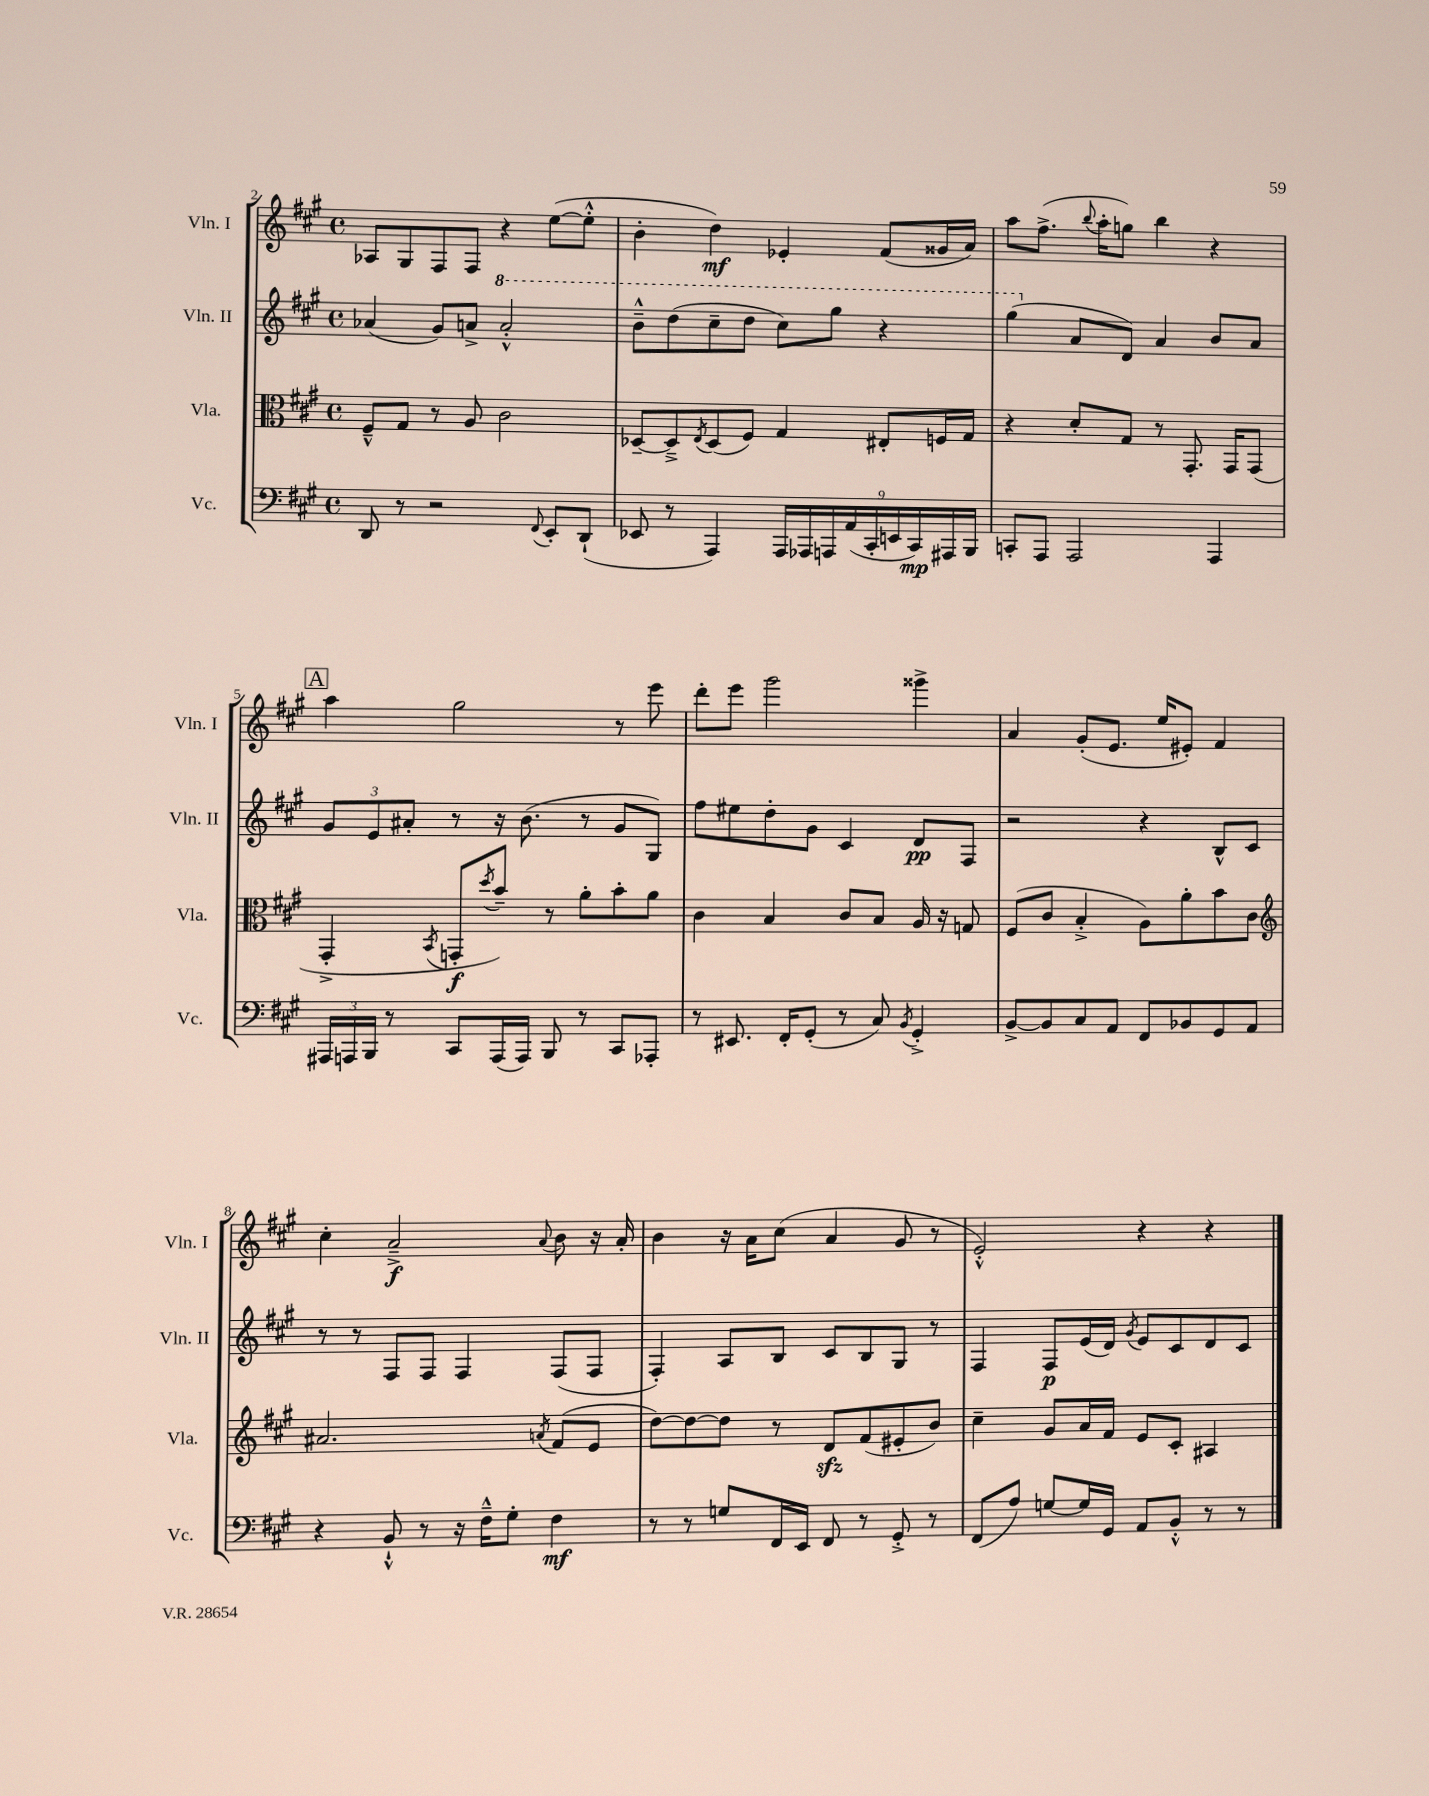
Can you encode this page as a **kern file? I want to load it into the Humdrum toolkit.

**kern	**dynam	**kern	**dynam	**kern	**dynam	**kern	**dynam
*part4	*part4	*part3	*part3	*part2	*part2	*part1	*part1
*staff4	*staff4	*staff3	*staff3	*staff2	*staff2	*staff1	*staff1
*I"Vc.	*	*I"Vla.	*	*I"Vln. II	*	*I"Vln. I	*
*I'Vc.	*	*I'Vla.	*	*I'Vln. II	*	*I'Vln. I	*
*clefF4	*	*clefC3	*	*clefG2	*	*clefG2	*
*k[f#c#g#]	*	*k[f#c#g#]	*	*k[f#c#g#]	*	*k[f#c#g#]	*
*M4/4	*	*M4/4	*	*M4/4	*	*M4/4	*
*met(c)	*	*met(c)	*	*met(c)	*	*met(c)	*
=2	=2	=2	=2	=2	=2	=2	=2
8DD/	.	8F#~^^/L	.	(4a-X/	.	8A-X/L	.
8r	.	8G#/J	.	.	.	8G#/	.
2r	.	8r	.	8g#/L)	.	8F#/	.
.	.	8A/	.	8an^/J	.	8F#/J	.
*	*	*	*	*8va	*	*	*
.	.	2c#\	.	2aa'^^/	.	4r	.
8qqFF#/	.	.	.	.	.	.	.
8EE'/L	.	.	.	.	.	([8ee\L	.
(8DD`/J	.	.	.	.	.	8ee'^^\J]	.
=3	=3	=3	=3	=3	=3	=3	=3
8EE-X/	.	[8D-X~/L	.	8bb~^^\L	.	4b'\	.
8r	.	8D-~^/]	.	(8ddd\	.	.	.
.	.	8qE/	.	.	.	.	.
4AAA/)	.	(8D-/	.	8ccc#~\	.	4dd\)	mf
.	.	8F#/J)	.	8ddd\J	.	.	.
18AAA/LL	.	4G#/	.	8ccc#\L)	.	4e-X'/	.
18AAA-X/	.	.	.	.	.	.	.
18AAAn/	.	.	.	.	.	.	.
.	.	.	.	8ggg#\J	.	.	.
(18AA/	.	.	.	.	.	.	.
18CC#'/	.	.	.	.	.	.	.
.	.	8E#X'/L	.	4r	.	(8f#/L	.
18EEn/	.	.	.	.	.	.	.
18CC#/)	mp	.	.	.	.	.	.
.	.	16Fn/L	.	.	.	16g##X/L	.
18AAA#X/	.	.	.	.	.	.	.
.	.	16G#/JJ	.	.	.	16a/JJ)	.
18BBB/JJ	.	.	.	.	.	.	.
=4	=4	=4	=4	=4	=4	=4	=4
8CCn'/L	.	4r	.	(4ggg#\	.	8aa\L	.
8AAA/J	.	.	.	.	.	(8.ff#^\J	.
*	*	*	*	*X8va	*	*	*
2AAA/	.	8d'/L	.	8a/L	.	.	.
.	.	.	.	.	.	8qqbb/	.
.	.	.	.	.	.	16aa'\KL	.
.	.	8G#/J	.	8d/J)	.	8ggn\J)	.
.	.	8r	.	4a/	.	4bb\	.
.	.	8.GG#'/	.	.	.	.	.
4AAA/	.	.	.	8b/L	.	4r	.
.	.	16GG#/KL	.	.	.	.	.
.	.	(8GG#/J	.	8a/J	.	.	.
!!LO:LB:g=z
!!LO:REH:place=s1:t=A
=5	=5	=5	=5	=5	=5	=5	=5
24AAA#X/LL	.	4GG#'^/	.	12g#/L	.	4aa\	.
24AAAn/	.	.	.	.	.	.	.
24BBB/JJ	.	.	.	12e/	.	.	.
8r	.	.	.	.	.	.	.
.	.	.	.	12a#X'/J	.	.	.
.	.	8qBB/	.	.	.	.	.
8CC#/L	.	8GGn'/L	f	8r	.	2gg#\	.
.	.	8qdd/	.	.	.	.	.
(16AAA/L	.	8b~/J)	.	16r	.	.	.
16AAA/JJ)	.	.	.	(8.b\	.	.	.
8BBB/	.	8r	.	.	.	.	.
8r	.	8a'\L	.	8r	.	.	.
8CC#/L	.	8b'\	.	8g#/L	.	8r	.
8AAA-X'/J	.	8a\J	.	8G#/J)	.	8eee\	.
=6	=6	=6	=6	=6	=6	=6	=6
8r	.	4c#\	.	8ff#\L	.	8ddd'\L	.
8.EE#X/	.	.	.	8ee#X\	.	8eee\J	.
.	.	4B/	.	8dd'\	.	2ggg#\	.
16FF#'/KL	.	.	.	.	.	.	.
(8GG#'/J	.	.	.	8g#\J	.	.	.
8r	.	8c#/L	.	4c#/	.	.	.
8C#/)	.	8B/J	.	.	.	.	.
8qBB/	.	.	.	.	.	.	.
4GG#'^/	.	16A/	.	8d/L	pp	4ggg##X^\	.
.	.	16r	.	.	.	.	.
.	.	8Gn/	.	8F#/J	.	.	.
=7	=7	=7	=7	=7	=7	=7	=7
[8BB^/L	.	(8F#/L	.	2r	.	4a/	.
8BB/]	.	8c#/J	.	.	.	.	.
8C#/	.	4B'^/	.	.	.	(8g#'/L	.
8AA/J	.	.	.	.	.	8.e/J	.
8FF#/L	.	8A\L)	.	4r	.	.	.
.	.	.	.	.	.	16ee/KL	.
8BB-X/	.	8a'\	.	.	.	8e#X'/J)	.
8GG#/	.	8b\	.	8B^^/L	.	4f#/	.
8AA/J	.	8c#\J	.	8c#/J	.	.	.
!!LO:LB:g=z
=8	=8	=8	=8	=8	=8	=8	=8
*	*	*clefG2	*	*	*	*	*
4r	.	2.a#X/	.	8r	.	4cc#'\	.
.	.	.	.	8r	.	.	.
8BB`^^/	.	.	.	8F#/L	.	2a~^/	f
8r	.	.	.	8F#/J	.	.	.
16r	.	.	.	4F#/	.	.	.
16F#~^^\KL	.	.	.	.	.	.	.
8G#'\J	.	.	.	.	.	.	.
.	.	8qan/	.	.	.	8qqa/	.
4F#\	mf	(8f#/L	.	(8F#/L	.	8b\	.
.	.	8e/J	.	8F#/J	.	16r	.
.	.	.	.	.	.	16a'/	.
=9	=9	=9	=9	=9	=9	=9	=9
8r	.	[8dd\L)	.	4F#'/)	.	4b\	.
8r	.	8dd\_	.	.	.	.	.
8Gn/L	.	8dd\J]	.	8A/L	.	16r	.
.	.	.	.	.	.	16a\KL	.
16FF#/L	.	8r	.	8B/J	.	(8cc#\J	.
16EE/JJ	.	.	.	.	.	.	.
8FF#/	.	8dzz/L	.	8c#/L	.	4a/	.
8r	.	(8f#/	.	8B/	.	.	.
8GG#'^/	.	8e#X'/	.	8G#/J	.	8g#/	.
8r	.	8b/J)	.	8r	.	8r	.
=10	=10	=10	=10	=10	=10	=10	=10
(8FF#/L	.	4cc#~\	.	4F#/	.	2e'^^/)	.
8A/J)	.	.	.	.	.	.	.
[8Gn/L	.	8g#/L	.	8F#/L	p	.	.
16G/L]	.	16a/L	.	(16e/L	.	.	.
16GG#/JJ	.	16f#/JJ	.	16d/JJ)	.	.	.
.	.	.	.	8qg#/	.	.	.
8AA/L	.	8e/L	.	8e/L	.	4r	.
8BB'^^/J	.	8c#'/J	.	8c#/	.	.	.
8r	.	4A#X/	.	8d/	.	4r	.
8r	.	.	.	8c#/J	.	.	.
==	==	==	==	==	==	==	==
*-	*-	*-	*-	*-	*-	*-	*-
